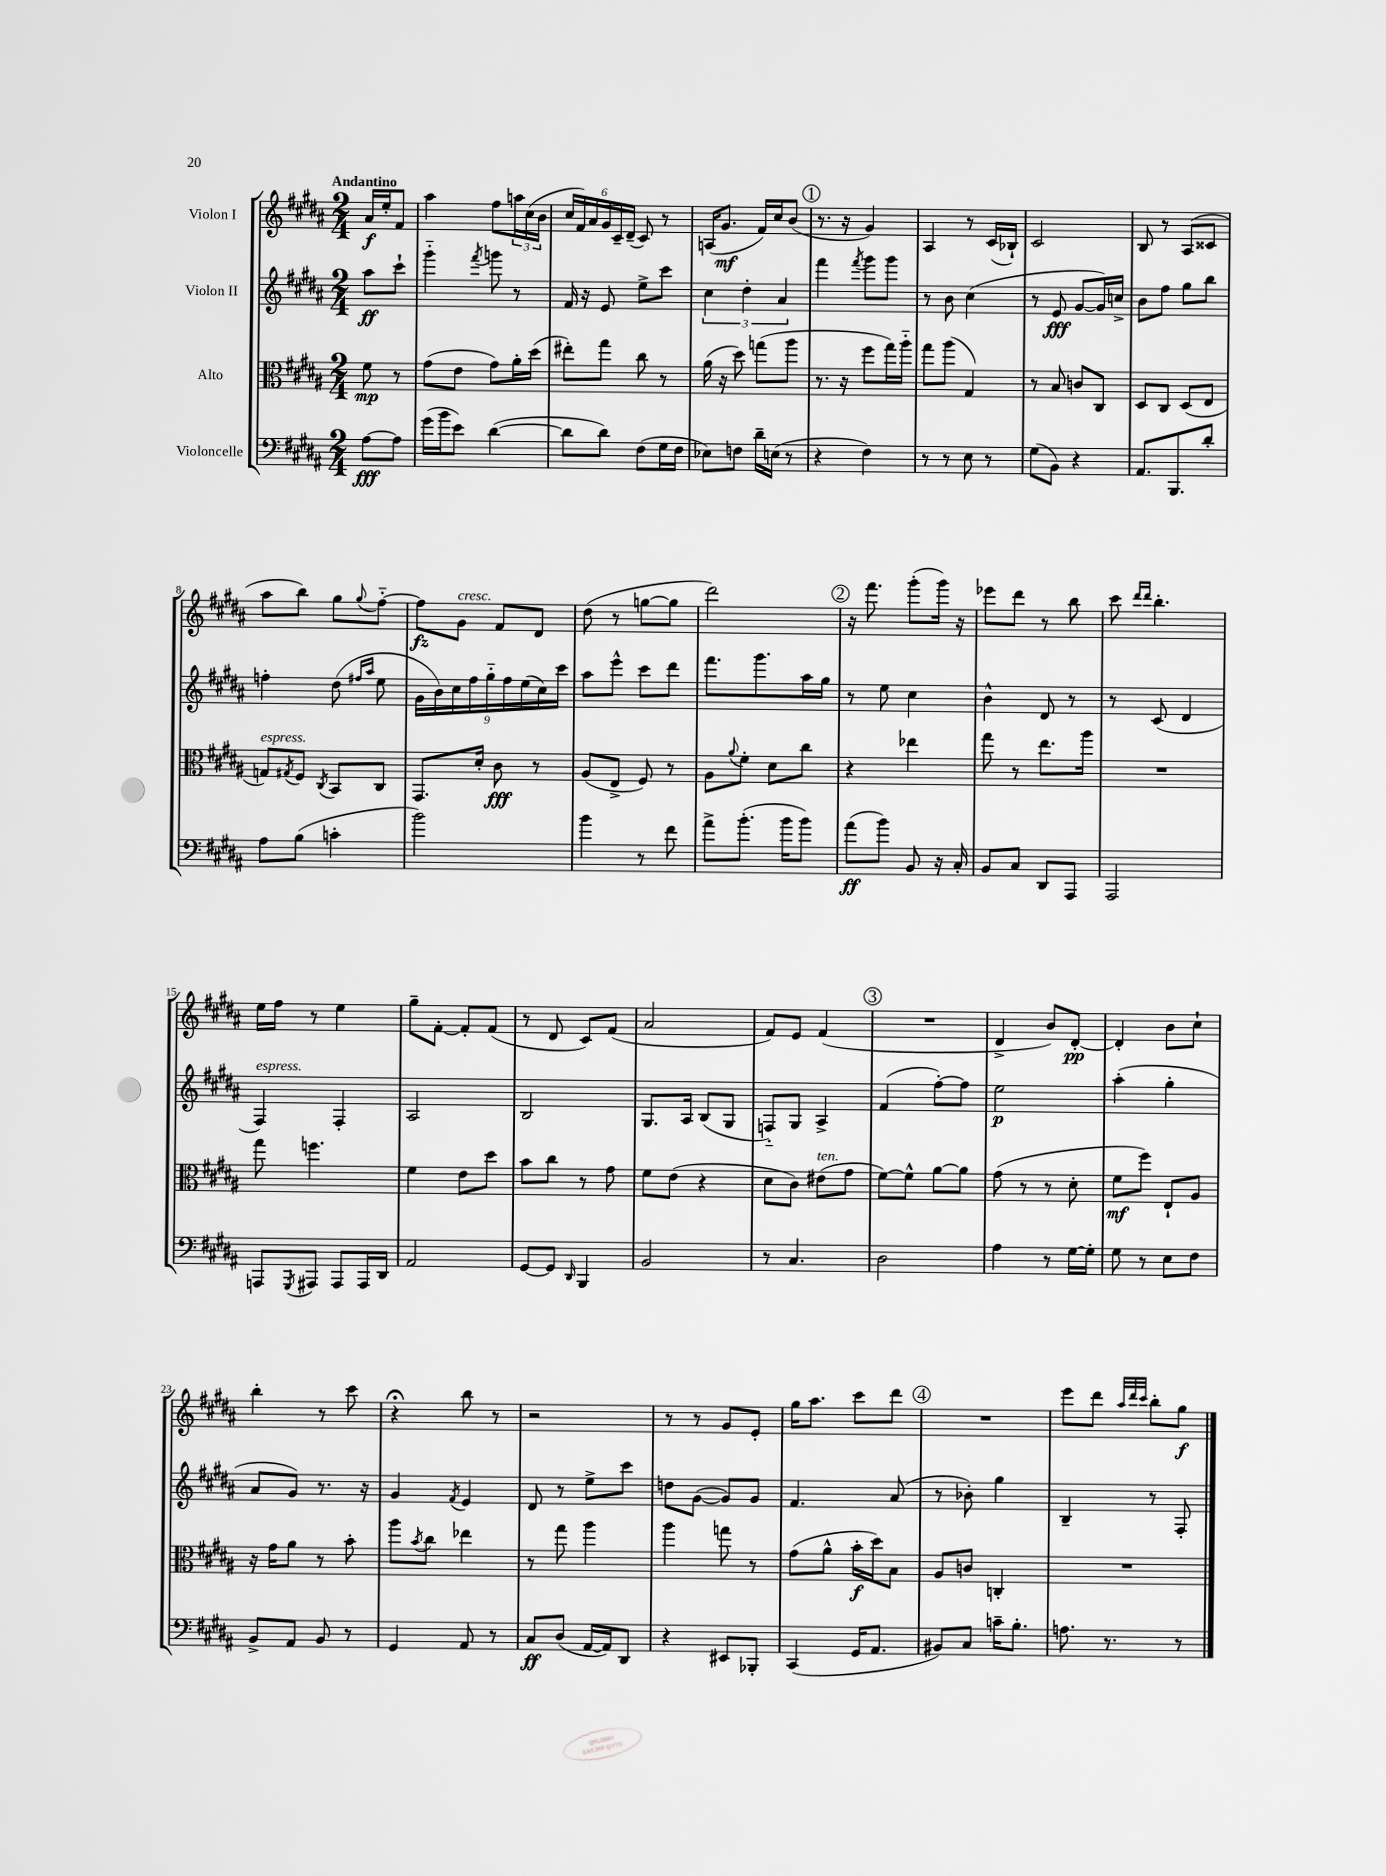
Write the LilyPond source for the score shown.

<<
\new StaffGroup <<
\new Staff = "s0" \with { instrumentName = "Violon I" } {
    \clef treble \key b \major \numericTimeSignature \time 2/4 \partial 4 \tempo "Andantino"
    ais'16\f e''16-. fis'8 |
    ais''4 fis''8 \tuplet 3/2 { a''16 cis''16( b'16 } |
    \tuplet 6/4 { cis''16 fis'16) ais'16 gis'16 cis'16-- dis'16--( } cis'8) r8 |
    a16( gis'8.\mf fis'16) cis''16 b'8( |
    \mark \markup { \circle "1" } r8. r16 gis'4) |
    ais4 r8 cis'16( bes16-!) |
    cis'2 |
    b8 r8 ais8( cisis'8 |
    ais''8 b''8) gis''8 \appoggiatura { gis''8 } fis''8~-_ |
    fis''8\fz gis'8^\markup { \italic "cresc." } fis'8 dis'8 |
    dis''8( r8 g''8~ g''8 |
    dis'''2) |
    \mark \markup { \circle "2" } r16 fis'''8. gis'''8-.( gis'''16) r16 |
    ees'''8 dis'''8 r8 b''8 |
    cis'''8 \grace { dis'''16 dis'''16 } b''4.-. |
    e''16 fis''16 r8 e''4 |
    gis''8-- fis'8~-. fis'8-. fis'8( |
    r8 dis'8 cis'8) fis'8( |
    ais'2 |
    fis'8) e'8 fis'4( |
    \mark \markup { \circle "3" } R2 |
    dis'4-> b'8) dis'8~-.\pp |
    dis'4-. b'8 cis''8-! |
    b''4-. r8 cis'''8 |
    r4\fermata b''8 r8 |
    r2 |
    r8 r8 gis'8 e'8-. |
    gis''16 ais''8. cis'''8 dis'''8 |
    \mark \markup { \circle "4" } R2 |
    e'''8 dis'''8 \grace { ais''32 dis'''32 cis'''32 } b''8-. gis''8\f \bar "|." |
}
\new Staff = "s1" \with { instrumentName = "Violon II" } {
    \clef treble \key b \major \numericTimeSignature \time 2/4 \partial 4
    ais''8\ff cis'''8-! |
    gis'''4-_ \acciaccatura { fis'''8 } g'''8 r8 |
    fis'16 r16 e'8 e''8-> cis'''8 |
    \tuplet 3/2 { cis''4 dis''4-. ais'4 } |
    \mark \markup { \circle "1" } fis'''4 \acciaccatura { fis'''8 } gis'''8 gis'''8 |
    r8 b'8 cis''4( |
    r8 e'8\fff gis'8~ gis'16) c''16-> |
    b'8 fis''8 gis''8 b''8 |
    f''4-. dis''8( \grace { fis''16 ais''16 } e''8 |
    \tuplet 9/8 { gis'16 b'16) cis''16 fis''16 gis''16-_ fis''16 e''16( cis''16) cis'''16 } |
    ais''8 e'''8-^ cis'''8 dis'''8 |
    fis'''8. gis'''8. ais''16 gis''16 |
    \mark \markup { \circle "2" } r8 e''8 cis''4 |
    b'4-^ dis'8 r8 |
    r8 cis'8( dis'4 |
    fis4^\markup { \italic "espress." }) fis4-. |
    ais2 |
    b2 |
    gis8. ais16 b8( gis8 |
    f8-_) gis8 ais4-> |
    \mark \markup { \circle "3" } fis'4( fis''8~-.) fis''8 |
    e''2\p |
    ais''4-.( gis''4-. |
    ais'8 gis'8) r8. r16 |
    gis'4 \acciaccatura { fis'8 } e'4 |
    dis'8 r8 e''8-> cis'''8 |
    d''8 gis'8~( gis'8) gis'8 |
    fis'4. ais'8( |
    \mark \markup { \circle "4" } r8 bes'8-.) gis''4 |
    b4-- r8 fis8-. \bar "|." |
}
\new Staff = "s2" \with { instrumentName = "Alto" } {
    \clef alto \key b \major \numericTimeSignature \time 2/4 \partial 4
    fis'8\mp r8 |
    gis'8( e'8 gis'8) ais'16-. dis''16( |
    eis''8-.) gis''8 cis''8 r8 |
    ais'16( r16 dis''8) g''8( ais''8 |
    \mark \markup { \circle "1" } r8. r16 fis''8 gis''16) ais''16-_ |
    gis''8 ais''8( gis4) |
    r8 b8 c'8 cis8 |
    dis8 cis8 dis8( e8 |
    g8^\markup { \italic "espress." }) \acciaccatura { gis8 } fis8 \acciaccatura { cis8 } b,8 cis8 |
    gis,8. dis'16-. cis'8\fff r8 |
    ais8( e8-> fis8) r8 |
    ais8 \appoggiatura { ais'8 } fis'8-. dis'8 cis''8 |
    \mark \markup { \circle "2" } r4 ees''4 |
    gis''8 r8 e''8. ais''16 |
    R2 |
    gis''8 f''4. |
    fis'4 e'8 dis''8 |
    b'8 cis''8 r8 gis'8 |
    fis'8 e'8( r4 |
    dis'8 cis'8) eis'8^\markup { \italic "ten." }( gis'8 |
    \mark \markup { \circle "3" } fis'8~) fis'8-^ ais'8~ ais'8 |
    gis'8( r8 r8 dis'8-. |
    fis'8\mf fis''8) e8-! ais8 |
    r16 gis'16 ais'8 r8 b'8-. |
    ais''8 \acciaccatura { b'8 } cis''8 ees''4 |
    r8 gis''8 ais''4 |
    ais''4 g''8 r8 |
    gis'8( ais'8-^ b'16-.\f dis''16) b8 |
    \mark \markup { \circle "4" } ais8 c'8 c4-. |
    R2 \bar "|." |
}
\new Staff = "s3" \with { instrumentName = "Violoncelle" } {
    \clef bass \key b \major \numericTimeSignature \time 2/4 \partial 4
    ais8~\fff ais8 |
    gis'16( b'16 e'8) dis'4~( |
    dis'8 dis'8) fis8( gis16 fis16 |
    ees8) f8 dis'16-- e16( r8 |
    \mark \markup { \circle "1" } r4 fis4) |
    r8 r8 e8 r8 |
    gis8( b,8) r4 |
    ais,8. b,,8. dis'8-. |
    ais8 b8( c'4-. |
    b'2) |
    b'4 r8 fis'8 |
    ais'8-> b'8.-.( b'16 b'8) |
    \mark \markup { \circle "2" } ais'8\ff( b'8) b,8 r16 cis16-. |
    b,8 cis8 dis,8 ais,,8 |
    ais,,2 |
    a,,8 \acciaccatura { gis,,8 } ais,,8 ais,,8 ais,,16 dis,16 |
    ais,2 |
    gis,8~ gis,8 \grace { dis,16 } b,,4 |
    b,2 |
    r8 cis4. |
    \mark \markup { \circle "3" } dis2 |
    ais4 r8 gis16~ gis16-. |
    gis8 r8 e8 fis8 |
    b,8-> ais,8 b,8 r8 |
    gis,4 ais,8 r8 |
    cis8\ff dis8( ais,16~ ais,16) dis,8 |
    r4 eis,8 bes,,8-. |
    cis,4( gis,16 ais,8. |
    \mark \markup { \circle "4" } bis,8) cis8 c'16-- b8.-. |
    a8. r8. r8 \bar "|." |
}
>>
>>
